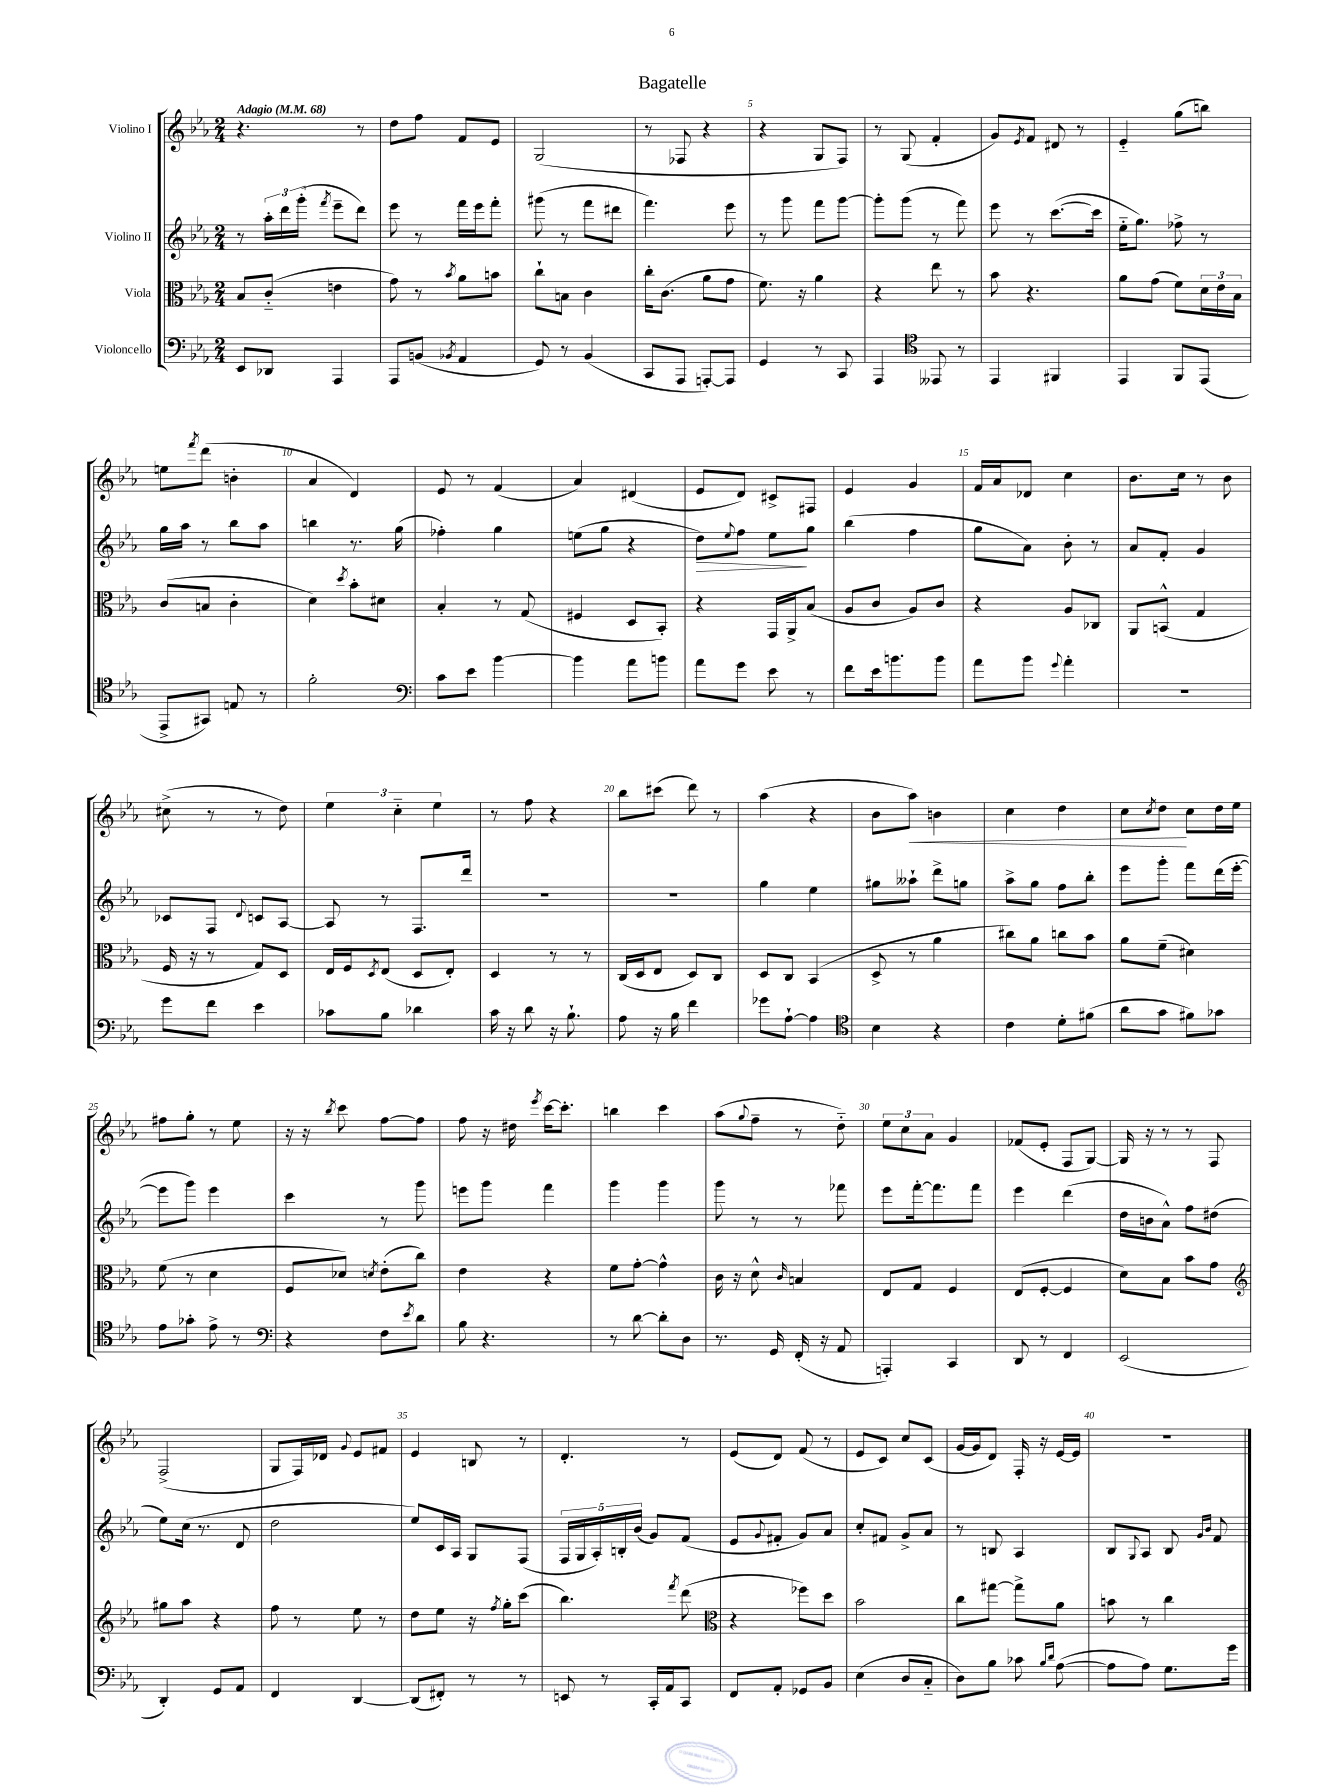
\header { title = "Bagatelle" }
<<
\new StaffGroup <<
\new Staff = "s0" \with { instrumentName = "Violino I" } {
    \clef treble \key ees \major \numericTimeSignature \time 2/4 \tempo "Adagio" 4 = 68
    r4. r8 |
    d''8 f''8 f'8 ees'8 |
    g2( |
    r8 fes8 r4 |
    r4 g8 f8) |
    r8 g8( f'4-. |
    g'8) \acciaccatura { ees'8 } f'8 dis'8 r8 |
    ees'4-_ g''8( b''8) |
    e''8 \acciaccatura { f'''8 } d'''8( b'4-. |
    aes'4 d'4) |
    ees'8 r8 f'4( |
    aes'4) dis'4( |
    ees'8 d'8) cis'8-> fis8 |
    ees'4 g'4 |
    f'16 aes'16 des'8 c''4 |
    bes'8. c''16 r8 bes'8 |
    cis''8->( r8 r8 d''8) |
    \tuplet 3/2 { ees''4 c''4-_ ees''4 } |
    r8 f''8 r4 |
    bes''8 cis'''8( d'''8) r8 |
    aes''4( r4 |
    bes'8 aes''8\<) b'4 |
    c''4 d''4 |
    c''8 \acciaccatura { c''8 } d''8\! c''8 d''16 ees''16 |
    fis''8 g''8-. r8 ees''8 |
    r16 r16 \acciaccatura { bes''8 } c'''8 f''8~ f''8 |
    f''8 r16 dis''16 \acciaccatura { ees'''8 } c'''16~ c'''8.-. |
    b''4 c'''4 |
    aes''8( \appoggiatura { g''8 } f''8-- r8 d''8-_) |
    \tuplet 3/2 { ees''8 c''8 aes'8 } g'4 |
    fes'8( ees'8-. f8 g8~) |
    g16 r16 r8 r8 f8 |
    f2->( |
    g8 f16) des'16 \appoggiatura { g'8 } ees'8 fis'8 |
    ees'4 b8 r8 |
    d'4.-. r8 |
    ees'8( d'8) f'8( r8 |
    ees'8 c'8) c''8 c'8( |
    g'16~ g'16 d'8) f16-. r16 ees'16~ ees'16 |
    R2 \bar "|." |
}
\new Staff = "s1" \with { instrumentName = "Violino II" } {
    \clef treble \key ees \major \numericTimeSignature \time 2/4
    r8 \tuplet 3/2 { aes''16-. d'''16 g'''16-.( } \acciaccatura { f'''8 } ees'''8-- d'''8) |
    ees'''8 r8 f'''16 ees'''16 f'''8-. |
    gis'''8( r8 f'''8 dis'''8 |
    f'''4.) ees'''8 |
    r8 g'''8 f'''8 g'''8~ |
    g'''8-. g'''8( r8 f'''8) |
    ees'''8 r8 c'''8.~( c'''16 |
    ees''16-_ g''8.) fes''8-> r8 |
    g''16 aes''16 r8 bes''8 aes''8 |
    b''4 r8. g''16( |
    fes''4-.) g''4 |
    e''8( g''8 r4 |
    d''8\>) \appoggiatura { ees''8 } f''8 ees''8\! g''8 |
    bes''4( f''4 |
    g''8 aes'8) bes'8-. r8 |
    aes'8 f'8-. g'4 |
    ces'8 f8 \appoggiatura { d'8 } c'8 aes8~ |
    aes8 r8 f8. d'''16 |
    R2 |
    R2 |
    g''4 ees''4 |
    gis''8 aeses''8-! d'''8-> g''8 |
    aes''8-> g''8 f''8 bes''8-. |
    ees'''8 g'''8-. f'''8 d'''16( ees'''16~-. |
    ees'''8 g'''8) ees'''4 |
    c'''4 r8 g'''8 |
    e'''8 g'''8 f'''4 |
    g'''4 g'''4 |
    g'''8 r8 r8 fes'''8 |
    ees'''8 f'''16~-. f'''8. f'''8 |
    ees'''4 d'''4( |
    d''16 b'16 aes'8-^) f''8 dis''8( |
    ees''8) c''16( r8. d'8 |
    d''2 |
    ees''8) c'16 aes16 g8 f8( |
    \tuplet 5/4 { f16 g16 aes16-.) b16-. bes'16( } g'8) f'8( |
    ees'8 \appoggiatura { g'8 } fis'8-. g'8) aes'8 |
    c''8-. fis'8 g'8-> aes'8 |
    r8 b8 aes4 |
    bes8 \appoggiatura { g8 } aes8 bes8 \grace { g'16 bes'16 } f'8 \bar "|." |
}
\new Staff = "s2" \with { instrumentName = "Viola" } {
    \clef alto \key ees \major \numericTimeSignature \time 2/4
    bes8 c'8-_( e'4 |
    g'8) r8 \acciaccatura { bes'8 } aes'8 b'8 |
    c''8-! b8 c'4 |
    c''16-. c'8.( aes'8 g'8 |
    f'8.) r16 aes'4 |
    r4 ees''8 r8 |
    bes'8 r4. |
    aes'8 g'8( f'8) \tuplet 3/2 { d'16 ees'16 bes16 } |
    c'8( b8 c'4-. |
    d'4) \acciaccatura { d''8 } bes'8-. dis'8 |
    bes4-. r8 g8( |
    fis4 d8 bes,8-.) |
    r4 g,16 aes,16-> bes8( |
    aes8 c'8 aes8) c'8 |
    r4 aes8 ces8 |
    aes,8 b,8-^( g4 |
    f16 r16 r8 g8) d8 |
    ees16 f16 \acciaccatura { d8 } ees8( d8 ees8-.) |
    d4 r8 r8 |
    c16( d16 ees8 d8) c8 |
    d8 c8 bes,4( |
    d8-> r8 aes'4 |
    cis''8) aes'8 c''8 bes'8 |
    aes'8 f'8--( dis'4) |
    f'8( r8 d'4 |
    f8 des'8) \acciaccatura { d'8 } ees'8-.( c''8) |
    ees'4 r4 |
    f'8 g'8~-. g'4-^ |
    c'16 r16 d'8-^ \grace { c'16 } b4 |
    ees8 g8 f4 |
    ees8( f8~-. f4 |
    d'8) bes8 bes'8 g'8 |
    \clef treble gis''8 aes''8 r4 |
    f''8 r8 ees''8 r8 |
    d''8 ees''8 r16 \acciaccatura { f''8 } g''16-. c'''8( |
    bes''4.) \acciaccatura { f'''8 } d'''8( |
    \clef alto r4 fes''8) d''8 |
    bes'2 |
    c''8 gis''8~ gis''8-> aes'8 |
    b'8 r8 c''4 \bar "|." |
}
\new Staff = "s3" \with { instrumentName = "Violoncello" } {
    \clef bass \key ees \major \numericTimeSignature \time 2/4
    ees,8 des,8 aes,,4 |
    aes,,8 b,8( \acciaccatura { bes,8 } aes,4 |
    g,8) r8 bes,4( |
    c,8 aes,,8 a,,8~-.) a,,8 |
    g,4 r8 c,8 |
    aes,,4 \clef tenor eeses,8 r8 |
    ees,4 fis,4 |
    ees,4 f,8 ees,8( |
    ees,8-> gis,8) e8 r8 |
    f'2-. |
    \clef bass c'8 ees'8 bes'4~ |
    bes'4 aes'8 b'8 |
    aes'8 g'8 ees'8 r8 |
    f'8 ees'16 b'8. b'8 |
    aes'8 bes'8 \appoggiatura { g'8 } aes'4-. |
    r2 |
    g'8 f'8 ees'4 |
    ces'8 bes8 des'4 |
    c'16 r16 d'8 r16 bes8.-! |
    aes8 r16 bes16 f'4 |
    ges'8 aes8~-! aes4 |
    \clef tenor bes4 r4 |
    c'4 d'8-. fis'8( |
    aes'8 g'8 fis'8) ges'8 |
    ees'8 ges'8-. ees'8-> r8 |
    \clef bass r4 f8 \acciaccatura { ees'8 } d'8 |
    bes8 r4. |
    r8 d'8~ d'8-. d8 |
    r8. g,16 f,16-.( r16 aes,8 |
    a,,4-.) c,4 |
    d,8 r8 f,4 |
    ees,2( |
    d,4-.) g,8 aes,8 |
    f,4 d,4~ |
    d,8( fis,8-.) r8 r8 |
    e,8 r8 c,16-. aes,16 c,8 |
    f,8 aes,8-. ges,8 bes,8 |
    ees4( d8 c8-_ |
    d8) bes8 ces'8 \grace { bes16 d'16 } aes8~( |
    aes8 aes8) g8. g'16 \bar "|." |
}
>>
>>
\layout { \context { \Score \override BarNumber.break-visibility = ##(#f #t #t) barNumberVisibility = #(every-nth-bar-number-visible 5) } }
